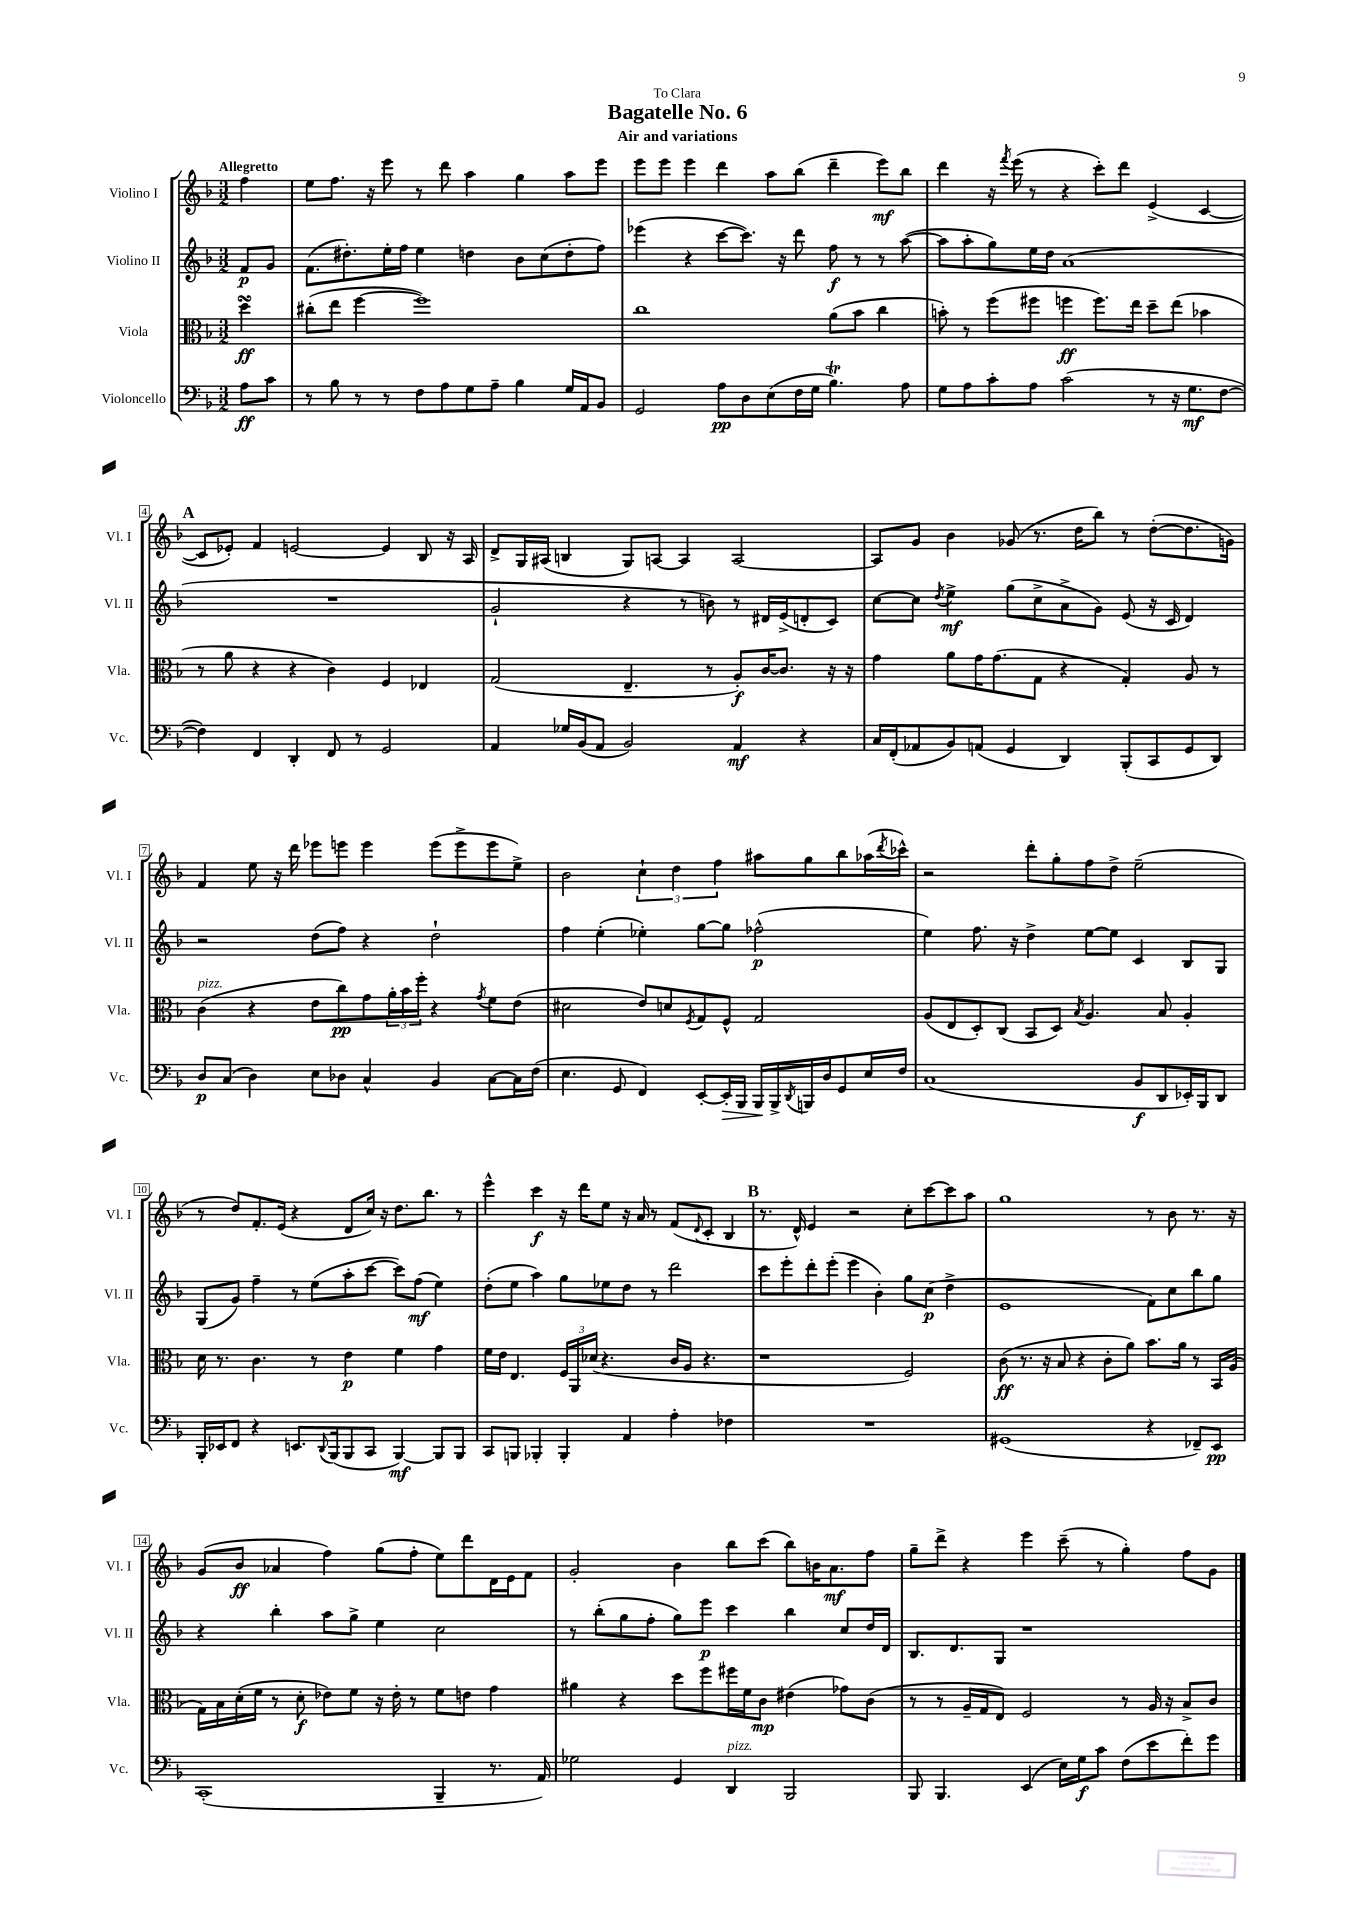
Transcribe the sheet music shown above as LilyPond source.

\header { title = "Bagatelle No. 6" subtitle = "Air and variations" dedication = "To Clara" }
<<
\new StaffGroup <<
\new Staff = "s0" \with { instrumentName = "Violino I" shortInstrumentName = "Vl. I" } {
    \clef treble \key f \major \numericTimeSignature \time 3/2 \partial 4 \tempo "Allegretto"
    f''4 |
    e''8 f''8. r16 e'''8 r8 d'''8 a''4 g''4 a''8 e'''8 |
    e'''8 e'''8 e'''4 d'''4 a''8 bes''8( d'''4-- e'''8\mf) bes''8 |
    d'''4 r16 \acciaccatura { f'''8 } e'''16( r8 r4 c'''8-.) d'''8 e'4->( c'4~ |
    \mark \markup { \bold "A" } c'8 ees'8-.) f'4 e'2~ e'4 bes8 r16 a16 |
    d'8-> g16 ais16( b4 g8) a8~ a4 a2~ |
    a8 g'8 bes'4 ges'8( r8. d''16 bes''8) r8 d''8~-.( d''8. g'16) |
    f'4 e''8 r16 d'''16 ees'''8 e'''8 e'''4 e'''8( e'''8-> e'''8 e''8->) |
    bes'2 \tuplet 3/2 { c''4-! d''4 f''4 } ais''8 g''8 bes''8 aes''16( \acciaccatura { d'''8 } ces'''16-^) |
    r2 d'''8-. g''8-. f''8 d''8-> e''2--( |
    r8 d''8) f'8.-. e'16( r4 d'8 c''16) r16 d''8. bes''8. r8 |
    e'''4-^ c'''4\f r16 d'''16 e''8 r16 a'16 r8 f'8( \appoggiatura { d'8 } c'8-. bes4 |
    \mark \markup { \bold "B" } r8. d'16-^) e'4 r2 c''8-. c'''8~ c'''8 a''8 |
    g''1 r8 bes'8 r8. r16 |
    g'8( bes'8\ff aes'4 f''4) g''8( f''8-. e''8) d'''8 d'16 e'16 f'8 |
    g'2-. bes'4 bes''8 c'''8( bes''8) b'16 a'8.\mf f''8 |
    g''8-- d'''8-> r4 e'''4 c'''8--( r8 g''4-.) f''8 g'8 \bar "|." |
}
\new Staff = "s1" \with { instrumentName = "Violino II" shortInstrumentName = "Vl. II" } {
    \clef treble \key f \major \numericTimeSignature \time 3/2 \partial 4
    f'8\p g'8 |
    f'8.( dis''8.-.) e''16-. f''16 e''4 d''4 bes'8 c''8( d''8-. f''8) |
    ees'''4( r4 c'''8~ c'''8.) r16 d'''8 f''8\f r8 r8 a''8~( |
    a''8 a''8-. g''8) e''16 d''16 a'1( |
    \mark \markup { \bold "A" } R1. |
    g'2-! r4 r8 b'8) r8 dis'16 e'16->( d'8-. c'8) |
    c''8~ c''8 \acciaccatura { d''8 } e''4->\mf g''8( c''8-> a'8-> g'8) e'8( r16 c'16 d'4) |
    r2 d''8( f''8) r4 d''2-! |
    f''4 e''4-.( ees''4-.) g''8~ g''8 fes''2-^\p( |
    e''4) f''8. r16 d''4-> e''8~ e''8 c'4 bes8 g8 |
    g8( g'8) f''4-- r8 e''8( a''8-. c'''8~ c'''8) f''8\mf( e''4) |
    d''8-.( e''8 a''4) g''8 ees''8 d''8 r8 d'''2 |
    \mark \markup { \bold "B" } c'''8 e'''8-. d'''8-. e'''8-.( e'''4 bes'4-.) g''8 c''8\p( d''4-> |
    e'1 f'8) c''8 bes''8 g''8 |
    r4 bes''4-. a''8 g''8-> e''4 c''2 |
    r8 bes''8-.( g''8 f''8-. g''8) e'''8\p c'''4 bes''4 c''8 d''16 d'16 |
    bes8. d'8. g8 r1 \bar "|." |
}
\new Staff = "s2" \with { instrumentName = "Viola" shortInstrumentName = "Vla." } {
    \clef alto \key f \major \numericTimeSignature \time 3/2 \partial 4
    d''4\turn\ff |
    cis''8-.( e''8 f''4~ f''1) |
    c''1 a'8( bes'8 c''4 |
    b'8-.) r8 f''8( fis''8 f''4\ff f''8.) e''16 d''8-- e''8( bes'4 |
    \mark \markup { \bold "A" } r8 a'8 r4 r4 c'4) f4 ees4 |
    g2( e4.-- r8 a8-.\f) c'16~ c'8. r16 r16 |
    g'4 a'8 g'16 g'8.( g8 r4 g4-.) a8 r8 |
    c'4^\markup { \italic "pizz." }( r4 e'8 c''8\pp) g'8 \tuplet 3/2 { a'16-. bes'16 f''16-. } r4 \acciaccatura { g'8 } f'8 e'8( |
    dis'2 e'8) d'8 \acciaccatura { f8 } g8 f8-^ g2 |
    a8( e8 d8-.) c8( bes,8 d8) \acciaccatura { bes8 } a4. bes8 a4-. |
    d'16 r8. c'4. r8 e'4\p f'4 g'4 |
    f'16 e'16 e4. \tuplet 3/2 { f16 a,16 des'16( } r4. c'16 a16 r4. |
    \mark \markup { \bold "B" } r1 f2) |
    c'8\ff( r8. r16 bes8 r4 c'8-. a'8) bes'8. a'16 r8 bes,16 a16( |
    g16) bes16 d'16-.( f'16 r8 d'8-.\f ees'8) f'8 r16 ees'16-. r8 f'8 e'8 g'4 |
    ais'4 r4 d''8 f''8 fis''16 f'16 c'8\mp eis'4( ges'8) c'8( |
    r8 r8 a16-- g16 e8) f2 r8 a16 r16 bes8-> c'8 \bar "|." |
}
\new Staff = "s3" \with { instrumentName = "Violoncello" shortInstrumentName = "Vc." } {
    \clef bass \key f \major \numericTimeSignature \time 3/2 \partial 4
    a8\ff c'8 |
    r8 bes8 r8 r8 f8 a8 g8 a8-- bes4 g16 a,16 bes,8 |
    g,2 a8\pp d8 e8( f16 g16 bes4.\trill) a8 |
    g8 a8 c'8-. a8 c'2( r8 r16 g8.\mf f8~ |
    \mark \markup { \bold "A" } f4) f,4 d,4-. f,8 r8 g,2 |
    a,4 ges16 bes,16( a,8 bes,2) a,4\mf r4 |
    c16 f,16-.( aes,8 bes,8) a,8( g,4 d,4) bes,,8-.( c,8 g,8 d,8) |
    d8\p c8( d4) e8 des8 c4-^ bes,4 c8~ c16 f16( |
    e4. g,8 f,4) e,8~-. e,16-.\> bes,,16 bes,,16\! bes,,16-> \acciaccatura { d,8 } b,,16 d16 g,8 e16 f16 |
    c1( bes,8\f d,8 ees,16-.) bes,,16 d,8 |
    bes,,16-. ees,16 f,8 r4 e,8. \appoggiatura { d,8 } bes,,16( bes,,8 c,8 bes,,4~\mf) bes,,8 bes,,8 |
    c,8 b,,8 bes,,4-. bes,,4-. a,4 a4-. fes4 |
    \mark \markup { \bold "B" } R1. |
    gis,1( r4 fes,8--) e,8\pp |
    c,1-.( bes,,4-- r8. a,16) |
    ges2 g,4 d,4^\markup { \italic "pizz." } bes,,2 |
    bes,,8 bes,,4. e,4( e16) g16\f c'8 f8( e'8 f'8-.) g'8 \bar "|." |
}
>>
>>
\layout { \context { \Score \override BarNumber.stencil = #(make-stencil-boxer 0.1 0.3 ly:text-interface::print) } }
